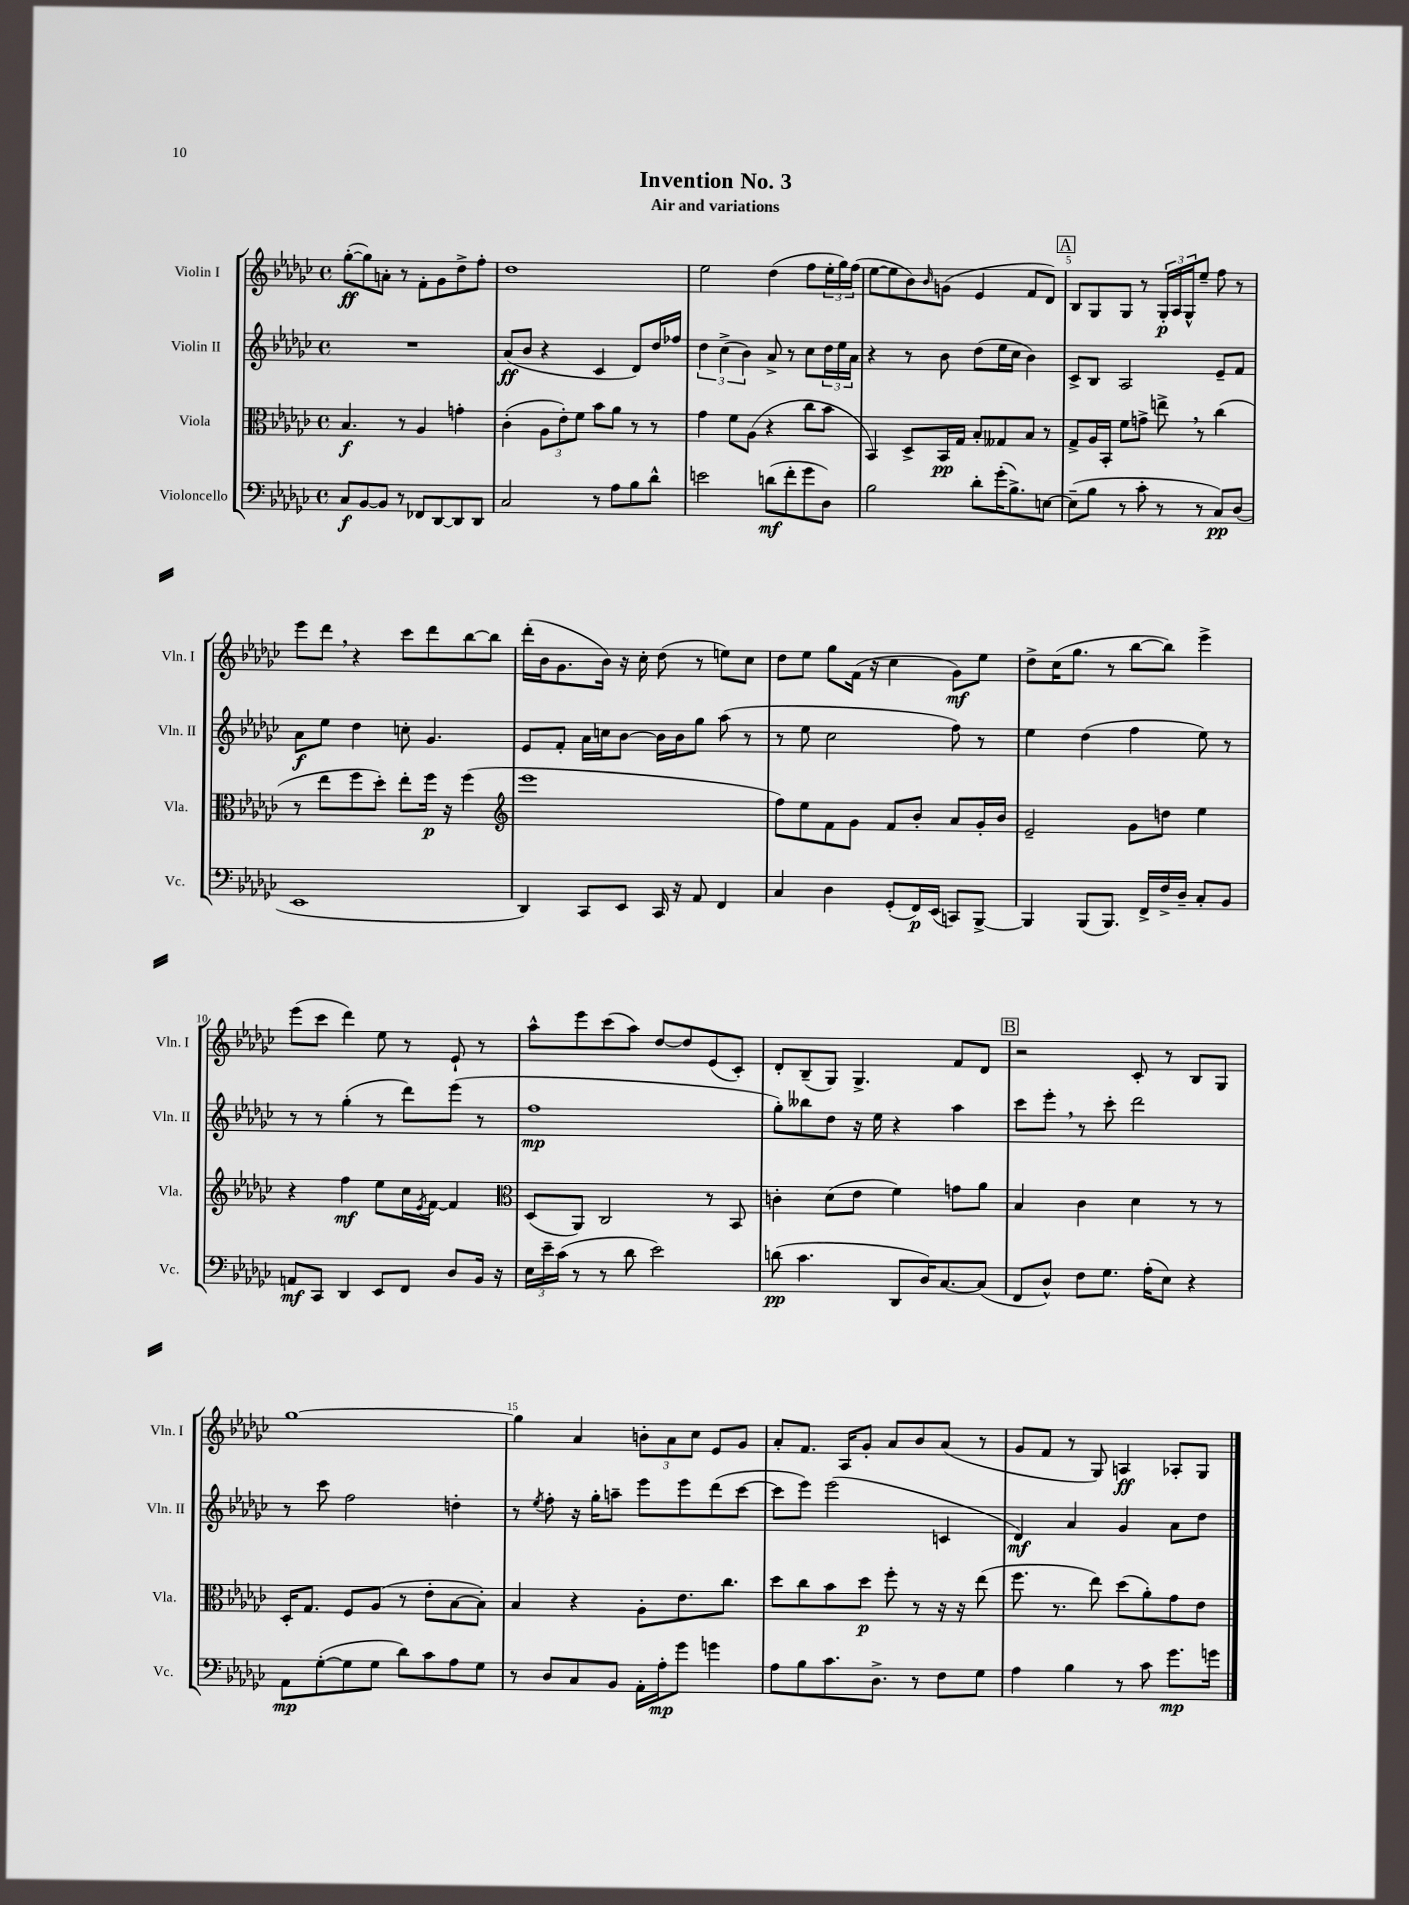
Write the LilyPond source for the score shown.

\header { title = "Invention No. 3" subtitle = "Air and variations" }
<<
\new StaffGroup <<
\new Staff = "s0" \with { instrumentName = "Violin I" shortInstrumentName = "Vln. I" } {
    \clef treble \key ges \major \defaultTimeSignature \time 4/4
    ges''8~-.\ff( ges''8) a'8-. r8 f'8-. ges'8 des''8-> f''8-. |
    des''1 |
    ees''2 des''4( f''8 \tuplet 3/2 { ees''16-. ges''16) f''16( } |
    ees''8~ ees''8 bes'8) \grace { bes'16 } g'8( ees'4 f'8 des'8) |
    \mark \markup { \box "A" } bes8 ges8 ges8 r8 \tuplet 3/2 { ges16-.\p aes16 ges16-^ } ees''8-- f''8 r8 |
    ees'''8 des'''8 \breathe r4 ces'''8 des'''8 bes''8~ bes''8 |
    des'''16-.( bes'16 ges'8. bes'16) r16 ces''16-. des''8( r8 e''8) ces''8 |
    des''8 ees''8 ges''8 f'16( r16 ces''4 ges'8\mf) ees''8 |
    des''8-> ces''16( ges''8. r8 bes''8~ bes''8) ees'''4-> |
    ees'''8( ces'''8 des'''4) ees''8 r8 ees'8-! r8 |
    aes''8-^ ees'''8 ces'''8( aes''8) des''8~ des''8 ees'8( ces'8-.) |
    des'8-. bes8--( ges8) ges4.-> f'8 des'8 |
    \mark \markup { \box "B" } r2 ces'8-. r8 bes8 ges8 |
    ges''1~ |
    ges''4 aes'4 \tuplet 3/2 { b'8-. aes'8 ces''8 } ees'8 ges'8 |
    aes'8-. f'8. aes16 ges'8-. aes'8 bes'8 aes'8( r8 |
    ges'8 f'8 r8 ges8) a4\ff aes8-. ges8 \bar "|." |
}
\new Staff = "s1" \with { instrumentName = "Violin II" shortInstrumentName = "Vln. II" } {
    \clef treble \key ges \major \defaultTimeSignature \time 4/4
    R1 |
    aes'8\ff( bes'8 r4 ces'4 des'8) des''16 fes''16 |
    \tuplet 3/2 { des''4 ces''4->( bes'4) } aes'8-> r8 ces''8 \tuplet 3/2 { des''16 ees''16 aes'16 } |
    r4 r8 bes'8 des''8( ees''16 ces''16 bes'4) |
    \mark \markup { \box "A" } ces'8-> bes8 aes2 ees'8-- f'8 |
    aes'8\f ees''8 des''4 c''8-. ges'4. |
    ees'8 f'8-. aes'16 c''16 bes'8~ bes'16 bes'16 ges''8 aes''8( r8 |
    r8 ees''8 ces''2 f''8) r8 |
    ees''4 des''4( f''4 ees''8) r8 |
    r8 r8 ges''4-.( r8 des'''8) ees'''8( r8 |
    f''1\mp |
    ges''8-.) beses''8 des''8 r16 ees''16 r4 aes''4 |
    \mark \markup { \box "B" } ces'''8 ees'''8-. \breathe r8 ces'''8-. des'''2 |
    r8 ces'''8 f''2 d''4-. |
    r8 \acciaccatura { ees''8 } f''8-. r16 ges''16-. a''8-- ees'''8 ees'''8 des'''8( ces'''8~ |
    ces'''8 ees'''8) ees'''2( c'4 |
    des'4\mf) aes'4 ges'4 aes'8 des''8 \bar "|." |
}
\new Staff = "s2" \with { instrumentName = "Viola" shortInstrumentName = "Vla." } {
    \clef alto \key ges \major \defaultTimeSignature \time 4/4
    bes4.\f r8 aes4 g'4-. |
    ces'4-.( \tuplet 3/2 { aes8 ees'8-.) f'8 } bes'8 aes'8 r8 r8 |
    ges'4 f'8 aes8( r4 ces''8 bes'8 |
    bes,4) des8-> bes,16\pp ges16 bes8-. geses8 bes8 r8 |
    \mark \markup { \box "A" } ges8-> aes16 bes,16-. f'8 g'8-> e''8-> \breathe r8 ces''4( |
    r8 ees''8 f''8 des''8-.) ees''8-. f''16\p r16 f''4( |
    \clef treble ees'''1 |
    f''8) ees''8 f'8 ges'8 f'8 bes'8-. aes'8 ges'16-. bes'16 |
    ees'2-- ges'8 d''8 ees''4 |
    r4 f''4\mf ees''8 ces''16 \acciaccatura { ees'8 } f'16~ f'4 |
    \clef alto des8( aes,8) ces2 r8 bes,8 |
    c'4-. des'8( ees'8 f'4) g'8 aes'8 |
    \mark \markup { \box "B" } bes4 ces'4 des'4 r8 r8 |
    des16-. ges8. f8 aes8( r8 ees'8-. bes8~ bes8-.) |
    bes4 r4 aes8-. ees'8. ces''8. |
    des''8 ces''8 bes'8 des''8\p f''8-. r8 r16 r16 ees''8( |
    f''8. r8. ees''8) des''8( aes'8-.) ges'8 ees'8 \bar "|." |
}
\new Staff = "s3" \with { instrumentName = "Violoncello" shortInstrumentName = "Vc." } {
    \clef bass \key ges \major \defaultTimeSignature \time 4/4
    ces8\f bes,8~ bes,8 r8 fes,8 des,8~ des,8 des,8 |
    ces2 r8 aes8 bes8 des'8-^ |
    e'2 d'8\mf( f'8-. ges'8 des8) |
    bes2 des'8-. ges'16-.( bes8.->) e8~ |
    \mark \markup { \box "A" } e8--( bes8 r8 ces'8-. r8 r8 ces8\pp) des8( |
    ees,1 |
    des,4) ces,8 ees,8 ces,16 r16 aes,8 f,4 |
    ces4 des4 ges,8-.( f,16\p) ees,16( c,8) bes,,8~-> |
    bes,,4 bes,,8( bes,,8.) f,16-> f16-> des16-- ces8-. bes,8 |
    a,8\mf ces,8 des,4 ees,8 f,8 des8 bes,16 r16 |
    \tuplet 3/2 { ees16 ees'16-- ces'16( } r8 r8 des'8 ees'2) |
    d'8\pp( ces'4. des,8 des16) ces8.~ ces8( |
    \mark \markup { \box "B" } f,8 des8-^) f8 ges8. aes16-.( ees8) r4 |
    aes,8\mp ges8~-.( ges8 ges8 des'8) ces'8 aes8 ges8 |
    r8 des8 ces8 bes,8 aes,16-. aes16-.\mp ges'8 g'4 |
    aes8 bes8 ces'8. des8.-> r8 f8 ges8 |
    aes4 bes4 r8 ces'8 ges'8.\mp g'16 \bar "|." |
}
>>
>>
\layout { \context { \Score \override BarNumber.break-visibility = ##(#f #t #t) barNumberVisibility = #(every-nth-bar-number-visible 5) } }
